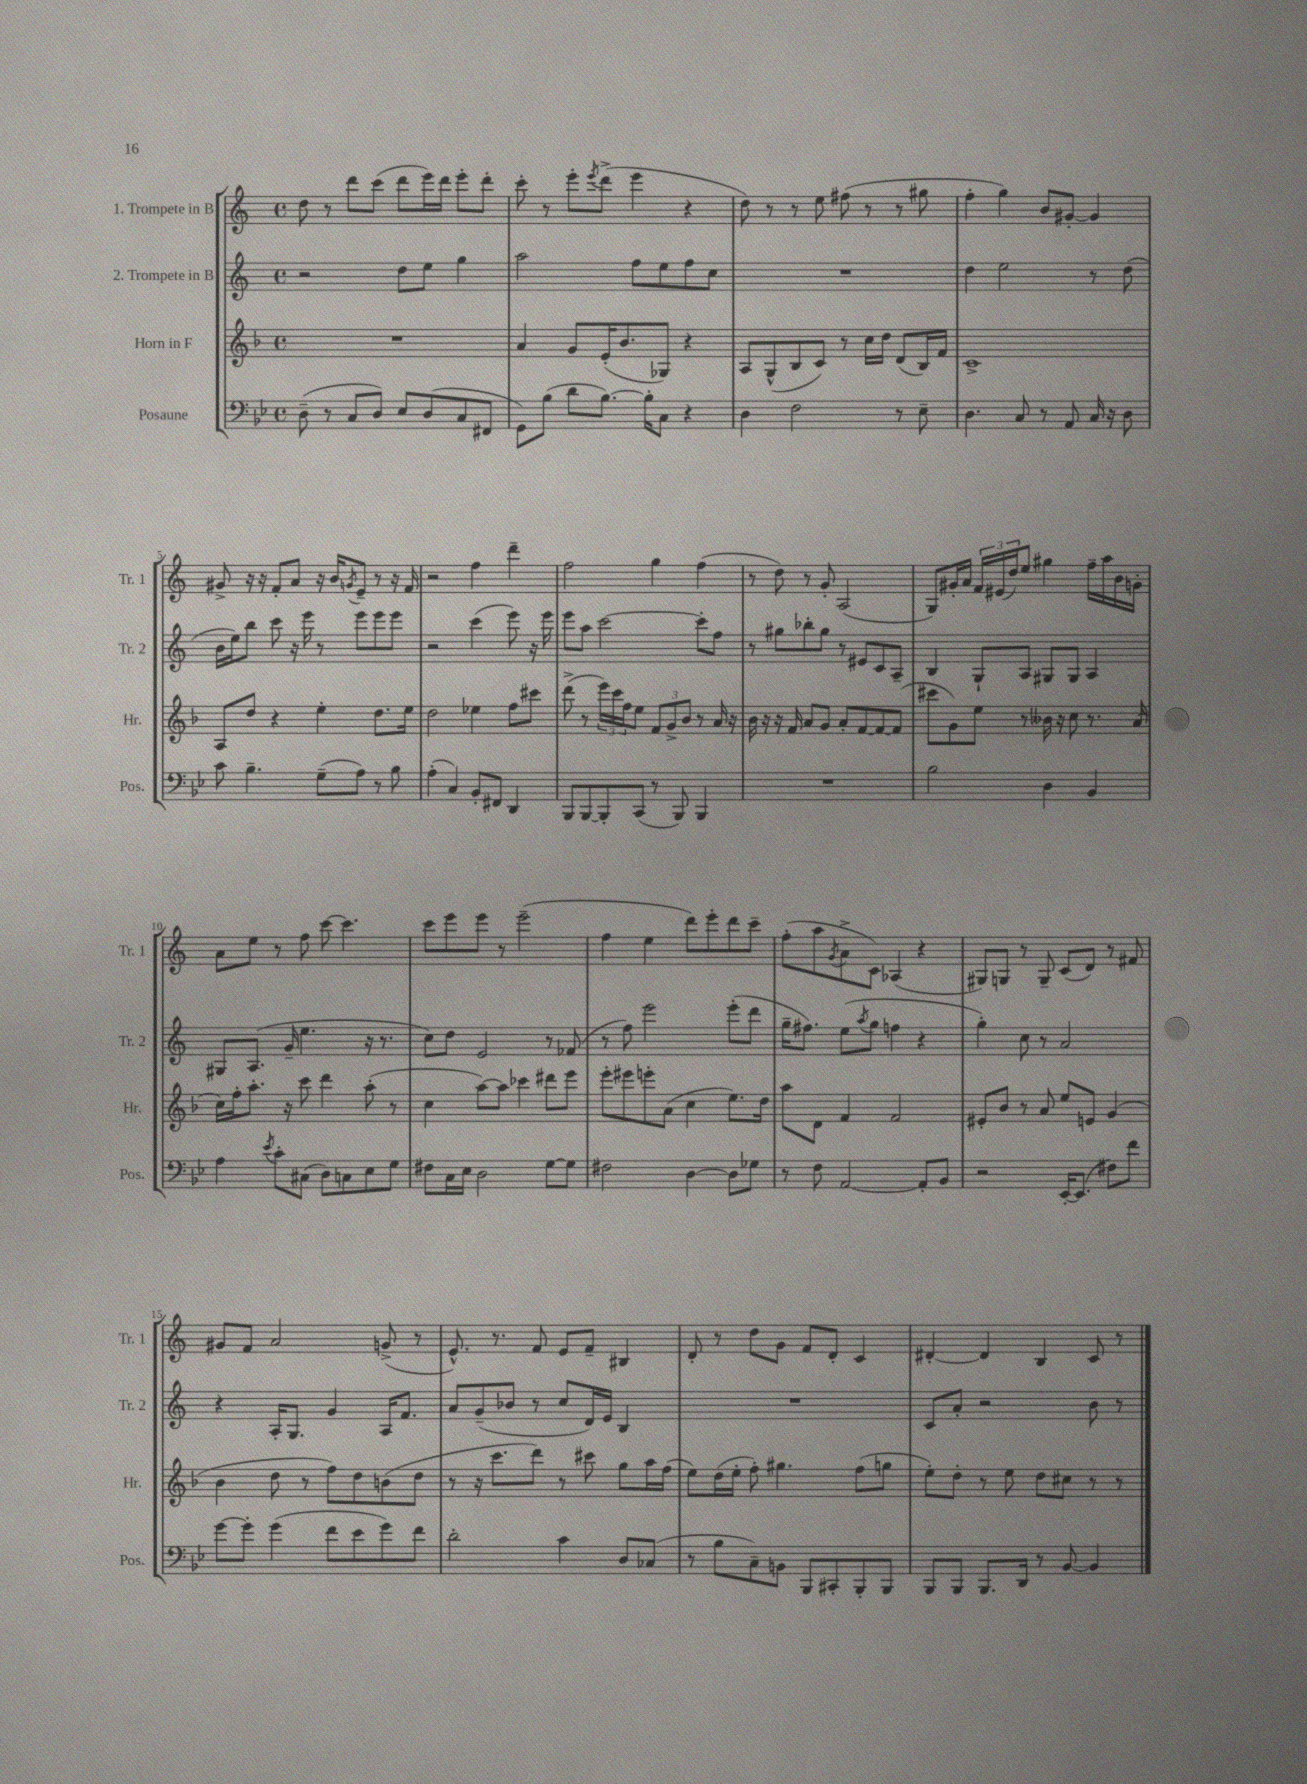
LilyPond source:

<<
\new StaffGroup <<
\new Staff = "s0" \with { instrumentName = "1. Trompete in B" shortInstrumentName = "Tr. 1" } {
    \clef treble \key c \major \defaultTimeSignature \time 4/4
    d''8 r8 d'''8 c'''8( d'''8 e'''16) d'''16 e'''8-. d'''8-. |
    c'''8-. r8 e'''8-. \acciaccatura { e'''8 } d'''8->( e'''4 r4 |
    d''8) r8 r8 e''8 fis''8( r8 r8 gis''8 |
    f''4-. g''4) b'8 gis'8~-. gis'4 |
    gis'8-> r16 r16 f'8-. a'8 r16 b'16 \acciaccatura { g'8 } e'8-- r8 r16 f'16 |
    r2 f''4 d'''4-- |
    f''2 g''4 f''4( |
    r8 d''8) r8 g'8-. a2( |
    g8) gis'16-. a'16 \tuplet 3/2 { f'16 eis'16( d''16) } e''8 gis''4 f''16-- a''16 b'16 g'16-. |
    a'8 e''8 r8 f''8 c'''8~ c'''4. |
    c'''8 e'''8 e'''8 r8 e'''2--( |
    f''4 e''4 d'''8) e'''8-. d'''8 c'''8-- |
    f''8-.( a''8 \acciaccatura { g'8 } a'8-> c'8) aes4( r4 |
    gis8) g8 r8 g8-- c'8( d'8) r8 fis'8 |
    gis'8 f'8 a'2 g'8->( r8 |
    e'8.-^) r8. f'8 e'8 f'8-- bis4 |
    d'8-. r8 d''8 g'8 f'8 d'8-. c'4 |
    dis'4~-. dis'4 b4 c'8 r8 \bar "|." |
}
\new Staff = "s1" \with { instrumentName = "2. Trompete in B" shortInstrumentName = "Tr. 2" } {
    \clef treble \key c \major \defaultTimeSignature \time 4/4
    r2 d''8 e''8 g''4 |
    a''2 f''8 e''8 f''8 c''8 |
    R1 |
    d''4 e''2 r8 d''8( |
    b'16 e''16) b''8 c'''8 r16 e'''16 r8 e'''8 e'''8 e'''8 |
    r2 c'''4( e'''8) r16 e'''16 |
    e'''8 a''8 c'''2~ c'''8-. f''8 |
    r8 gis''8 bes''8-. gis''8 r8 eis'8 c'8 a8-- |
    b4 g8-! a8 gis8 gis8 a4 |
    gis8 a8.( g'16-- e''4. r16 r8. |
    c''8) d''8 e'2 r8 fes'8( |
    r8 f''8) e'''2 e'''8-.( d'''8 |
    g''16-- fis''8.) e''8( \acciaccatura { a''8 } g''8 f''4 r4 |
    g''4-.) c''8 r8 a'2 |
    r4 a16-. g8. g'4 a16 f'8. |
    a'8 g'8--( bes'8 r8 c''8 d'16) e'16 b4 |
    R1 |
    c'8 a'8-. r2 b'8 r8 \bar "|." |
}
\new Staff = "s2" \with { instrumentName = "Horn in F" shortInstrumentName = "Hr." } {
    \clef treble \key f \major \defaultTimeSignature \time 4/4
    R1 |
    a'4 g'8 e'16-.( bes'8. ges8) r4 |
    a8 g8-^( bes8 c'8) r8 c''16 d''16 d'8( bes16) f'16 |
    c'1-> |
    a8 d''8 r4 e''4-. d''8. e''16 |
    d''2 ees''4 f''8 cis'''8 |
    d'''8->( r8 \tuplet 3/2 { e'''16) c'''16 f''16 } e''8 \tuplet 3/2 { f'8 g'8-> bes'8 } r8 a'16 r16 |
    bes'16 r16 r16 f'16 a'8 g'8 a'8-. f'8~ f'8~ f'8( |
    cis'''8 g'8) e''8 r8 beses'16 r16 c''8 r8. a'16( |
    c''16) f''16-. a''8.-. r16 c'''8 d'''4 a''8-.( r8 |
    c''4 a''8~) a''8 ces'''4 dis'''8 e'''8 |
    e'''8-. eis'''8 e'''8-. a'8( c''4 e''8.) d''16 |
    a''8 d'8 f'4 f'2 |
    eis'8-. bes'8 r8 a'8 e''8 e'8 g'4( |
    bes'4 d''8 r8 f''8) d''8 b'8( d''8 |
    r8 r16 c'''8. d'''8) r8 cis'''8 g''8 a''16 f''16( |
    e''8) d''16( e''16-. f''8-.) gis''4. f''8( g''8 |
    e''8-.) d''8-. r8 e''8 d''8 cis''8 r8 r8 \bar "|." |
}
\new Staff = "s3" \with { instrumentName = "Posaune" shortInstrumentName = "Pos." } {
    \clef bass \key bes \major \defaultTimeSignature \time 4/4
    d8--( r8 c8 d8) ees8 d8( c8 fis,8 |
    g,8) bes8( d'8 bes8.~) bes16-. c8 r4 |
    d4 f2 r8 ees8-- |
    d4. c8 r8 a,8 c16 r16 d8 |
    c'8 bes4.-- g8--( a8) r8 bes8 |
    a4-.( c4) bes,8-. fis,8 d,4 |
    bes,,8 bes,,8~ bes,,8-. c,8( r8 bes,,8) bes,,4 |
    R1 |
    bes2 d4 bes,4 |
    a4 \acciaccatura { ees'8 } c'8-. cis8( d8) c8 ees8 g8 |
    fis8 c16 ees16 d2 g8~ g8 |
    fis2 d4~ d8 ges8 |
    r8 f8 a,2~ a,8-. bes,8 |
    r2 ees,16~-. ees,8.( fis8) f'8 |
    g'8~ g'8-. g'4( f'8 ees'8 g'8) f'8 |
    d'2-. c'4 d8 ces8( |
    r8 bes8 c8--) b,8 bes,,8 cis,8-. bes,,8-. bes,,8 |
    bes,,8 bes,,8 bes,,8. d,16 r8 bes,8~ bes,4 \bar "|." |
}
>>
>>
